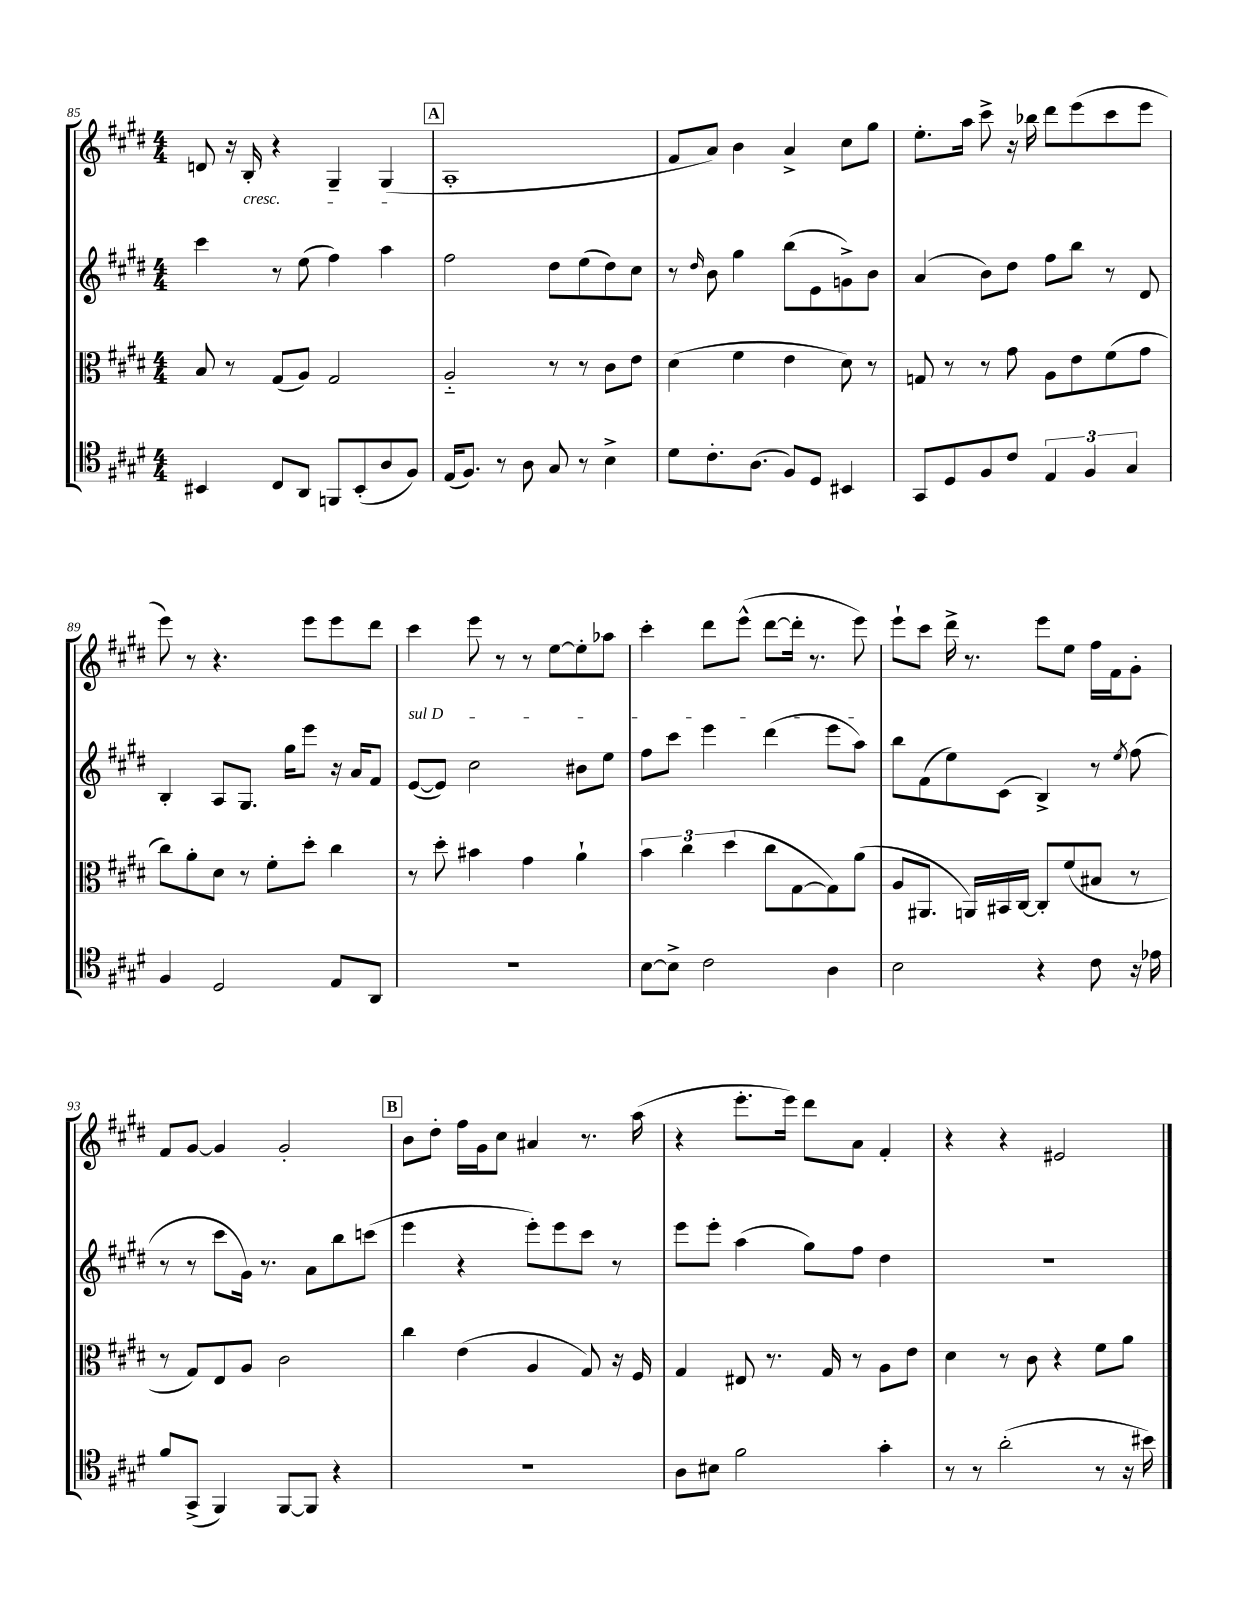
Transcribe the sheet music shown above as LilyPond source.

<<
\new StaffGroup <<
\new Staff = "s0" {
    \clef treble \key e \major \numericTimeSignature \time 4/4
    d'8 r16 b16-.\cresc r4 gis4-- gis4\!( |
    \mark \markup { \box "A" } a1-. |
    fis'8 a'8) b'4 a'4-> cis''8 gis''8 |
    e''8.-. a''16 cis'''8-> r16 bes''16 dis'''8 e'''8( cis'''8 e'''8 |
    e'''8) r8 r4. e'''8 e'''8 dis'''8 |
    cis'''4 e'''8 r8 r8 e''8~ e''8-. aes''8 |
    cis'''4-. dis'''8 e'''8-^( dis'''8~ dis'''16-. r8. e'''8) |
    e'''8-! cis'''8 dis'''16-> r8. e'''8 e''8 fis''16 fis'16 gis'8-. |
    fis'8 gis'8~ gis'4 gis'2-. |
    \mark \markup { \box "B" } b'8 dis''8-. fis''16 gis'16 cis''8 ais'4 r8. a''16( |
    r4 e'''8.-. e'''16) dis'''8 a'8 fis'4-. |
    r4 r4 eis'2 \bar "|." |
}
\new Staff = "s1" {
    \clef treble \key e \major \numericTimeSignature \time 4/4
    cis'''4 r8 e''8( fis''4) a''4 |
    \mark \markup { \box "A" } fis''2 dis''8 e''8( dis''8) cis''8 |
    r8 \grace { dis''16 } b'8 gis''4 b''8( e'8 g'8->) b'8 |
    a'4( b'8) dis''8 fis''8 b''8 r8 dis'8 |
    b4-. a8 gis8. gis''16 e'''8 r16 a'16 fis'8 |
    \once \override TextSpanner.bound-details.left.text = \markup { \italic "sul D" } e'8~\startTextSpan( e'8) cis''2 bis'8 e''8 |
    fis''8 cis'''8 e'''4 dis'''4( e'''8 a''8\stopTextSpan) |
    b''8 fis'8( e''8) cis'8( b4->) r8 \acciaccatura { e''8 } fis''8( |
    r8 r8 cis'''8 gis'16) r8. a'8 b''8 c'''8( |
    \mark \markup { \box "B" } e'''4 r4 e'''8-.) e'''8 cis'''8 r8 |
    e'''8 e'''8-. a''4( gis''8) fis''8 dis''4 |
    R1 \bar "|." |
}
\new Staff = "s2" {
    \clef alto \key e \major \numericTimeSignature \time 4/4
    b8 r8 gis8( a8) gis2 |
    \mark \markup { \box "A" } a2-_ r8 r8 cis'8 e'8 |
    dis'4( fis'4 e'4 dis'8) r8 |
    g8 r8 r8 gis'8 a8 e'8 fis'8( gis'8 |
    cis''8) a'8-. dis'8 r8 fis'8-. dis''8-. cis''4 |
    r8 dis''8-. bis'4 gis'4 a'4-! |
    \tuplet 3/2 { b'4 cis''4 dis''4( } cis''8 gis8~ gis8) a'8( |
    a8 ais,8. a,16) bis,16 cis16~ cis8-. fis'8( bis8 r8 |
    r8 gis8) e8 a8 cis'2 |
    \mark \markup { \box "B" } cis''4 e'4( a4 gis8) r16 fis16 |
    gis4 eis8 r8. gis16 r8 a8 e'8 |
    dis'4 r8 cis'8 r4 fis'8 a'8 \bar "|." |
}
\new Staff = "s3" {
    \clef tenor \key e \major \numericTimeSignature \time 4/4
    bis,4 cis8 a,8 f,8 bis,8-.( a8 fis8) |
    \mark \markup { \box "A" } e16( fis8.) r8 a8 gis8 r8 b4-> |
    dis'8 cis'8.-. a8.( fis8) dis8 bis,4 |
    gis,8 dis8 fis8 cis'8 \tuplet 3/2 { e4 fis4 gis4 } |
    fis4 dis2 e8 a,8 |
    R1 |
    b8~ b8-> cis'2 a4 |
    b2 r4 cis'8 r16 ees'16 |
    fis'8 gis,8->( fis,4) fis,8~ fis,8 r4 |
    \mark \markup { \box "B" } R1 |
    a8 bis8 fis'2 gis'4-. |
    r8 r8 a'2-.( r8 r16 bis'16) \bar "|." |
}
>>
>>
\layout { \context { \Score currentBarNumber = #85 } }
